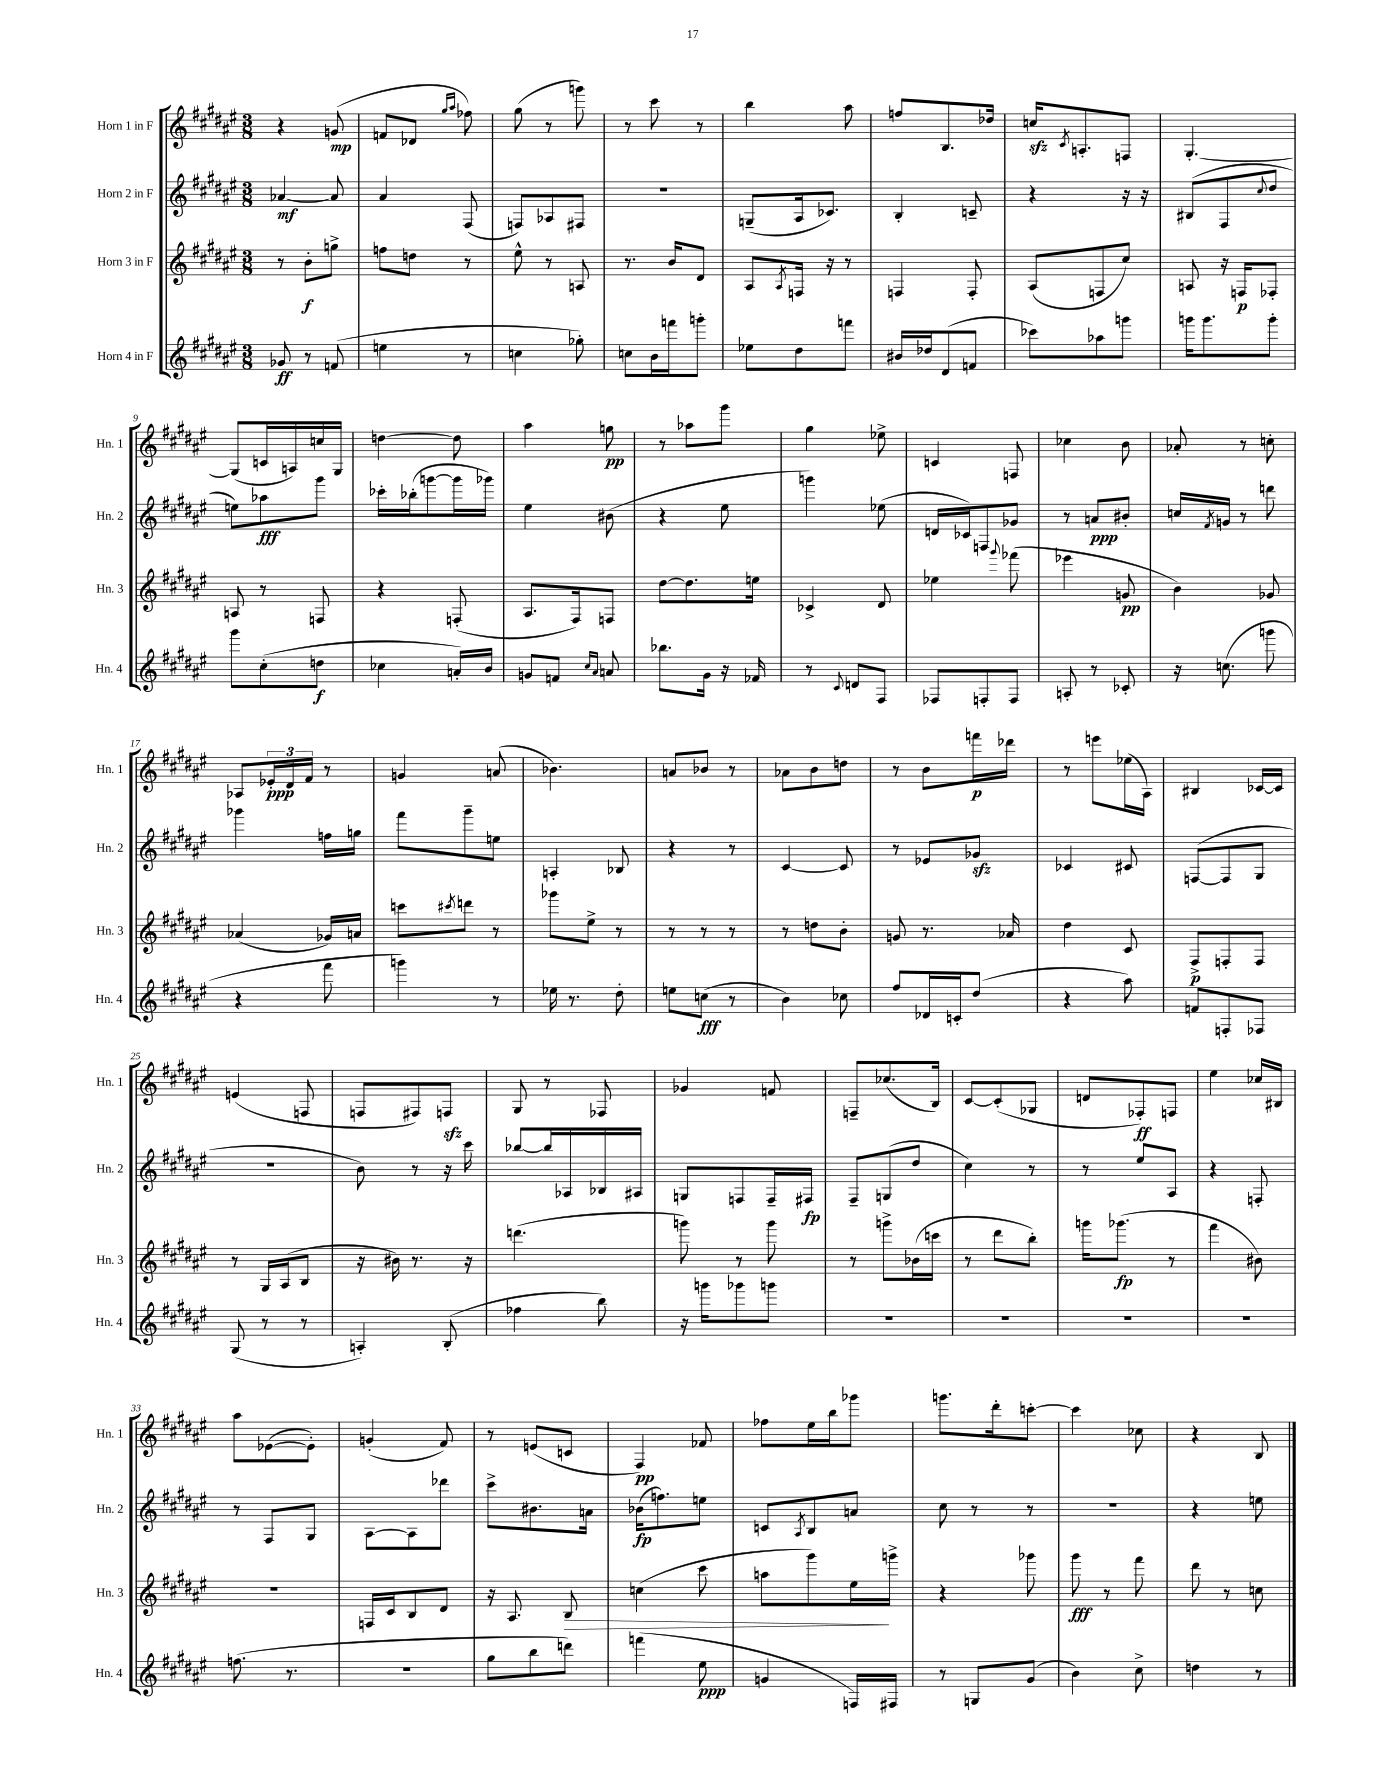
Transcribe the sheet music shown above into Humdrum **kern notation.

**kern	**kern	**kern	**kern
*staff4	*staff3	*staff2	*staff1
*clefG2	*clefG2	*clefG2	*clefG2
*k[f#c#g#d#a#e#]	*k[f#c#g#d#a#e#]	*k[f#c#g#d#a#e#]	*k[f#c#g#d#a#e#]
*M3/8	*M3/8	*M3/8	*M3/8
8g-	8r	[4a-	4r
8r	8b'	.	.
(8f	8gg^	8a-]	(8g
=	=	=	=
4ee	8ff	4a#	8f
.	8dd	.	8d-
.	.	.	16qqgg#
.	.	.	16qqaa#
8r	8r	(8F#	8ff-)
=	=	=	=
4cc	8ee#^^	8F)	(8gg#
.	8r	8A-	8r
8gg-')	8A	8F#	8ggg)
=	=	=	=
8cc	8.r	4.r	8r
16b	.	.	8ccc#
16fff	16b	.	.
8ggg'	8d#	.	8r
=	=	=	=
8ee-	8A#	(8G~	4bb
.	8qA#	.	.
8dd#	16F	16A#	.
.	16r	8.c-)	.
8fff	8r	.	8aa#
=	=	=	=
16b#	4F	4B'	8ff
16dd-	.	.	.
(8d#	.	.	8.B
8f	8F'	8c~	.
.	.	.	16dd-
=	=	=	=
8ccc-)	(8A#	4r	16cc
.	.	.	8qc#
.	.	.	8.A'
8aa-	8F	.	.
8ggg	8cc#)	16r	8F
.	.	16r	.
=	=	=	=
16ggg	8A	(8B#	[4.G#'
8.ggg	.	.	.
.	16r	8F#	.
.	16F	.	.
.	.	8qqcc#	.
8ggg'	8F-'	8dd#	.
=	=	=	=
8ggg#	8A	8ee)	(8G#]
(8cc#'	8r	8aa-	16c
.	.	.	16A)
8dd	8F	8ggg#	16cc
.	.	.	16G#
=	=	=	=
4cc-	4r	16ccc-'	[4dd
.	.	(16bb-'	.
.	.	[8ggg	.
16a')	(8F'	16ggg]	8dd]
16b	.	16ggg-)	.
=	=	=	=
8g	8.A#	4ee#	4aa#
8f	.	.	.
.	16F#)	.	.
16qqcc#	.	.	.
16qqa#	.	.	.
8a	8F	(8b#	8gg
=	=	=	=
8.bb-	[8dd#	4r	8r
.	8.dd#]	.	8aa-
16g#	.	.	.
16r	.	8ee#	8ggg#
16f-	16ee	.	.
=	=	=	=
8r	4c-^	4ggg)	4gg#
8qqc#	.	.	.
8d	.	.	.
8F#	8d#	(8ee-	8ee-^
=	=	=	=
8F-	4ee-	16d	4c
.	.	16c-)	.
8F'	.	8F	.
.	8qqggg#	.	.
8F	(8fff-	8g-	8F
=	=	=	=
8A'	4eee-	8r	4cc-
8r	.	8a	.
8c-'	8g	8b#'	8b
=	=	=	=
16r	4b)	16cc	8a-'
.	.	8qf#	.
(8.cc	.	16g	.
.	.	8r	8r
8ggg	8g-	8ddd	8cc'
=	=	=	=
4r	(4a-	4ggg-	8A-
.	.	.	24e-'
.	.	.	24d#
.	.	.	24f#
8fff#	16g-)	16ff	8r
.	16a	16gg	.
=	=	=	=
4ggg)	8ccc	8fff#	4g
.	8qccc#	.	.
.	8ddd	8ggg#~	.
8r	8r	8ee	(8a
=	=	=	=
16ee-	8ggg-	4A'	4.b-)
8.r	.	.	.
.	8ee#^	.	.
8dd#'	8r	8B-	.
=	=	=	=
8ee	8r	4r	8a
(8cc	8r	.	8b-
8r	8r	8r	8r
=	=	=	=
4b)	8r	[4c#	8a-
.	8dd	.	8b
8cc-	8b'	8c#]	8dd
=	=	=	=
8ff#	8g	8r	8r
16d-	8.r	8e-	8b
16c'	.	.	.
(8dd#	.	8g-	16fff
.	16a-	.	16ddd-
=	=	=	=
4r	4dd#	4c-	8r
.	.	.	8eee
8aa#)	8c#	8c#	(16ee-
.	.	.	16A#)
=	=	=	=
8f	8F#^	([8F	4B#
8F'	8F'	8F]	.
8F-	8F	8G#	[16c-
.	.	.	16c-]
=	=	=	=
(8G#	8r	4.r	(4e
8r	16G#	.	.
.	(16A#	.	.
8r	8B	.	8F
=	=	=	=
4A')	16r	8b)	8F
.	16b#)	.	.
.	8.r	8r	8F#)
(8B'	.	16r	8F
.	16r	16ccc#	.
=	=	=	=
4ff-	(4.ddd	[8bb-	8G#
.	.	16bb-]	8r
.	.	16A-	.
8bb)	.	16B-	8F-
.	.	16A#	.
=	=	=	=
16r	8ggg)	8G	4g-
16ggg	.	.	.
8ggg-	8r	8F	.
8ggg	8ggg	16F~	8f
.	.	16F#	.
=	=	=	=
4.r	8r	8F#~	8F~
.	8ggg^	(8G	(8.cc-
.	(16b-	8dd#	.
.	16ccc	.	16B)
=	=	=	=
4.r	8r	4cc#)	[8c#
.	8ddd#	.	(8c#']
.	8bb')	8r	8G-
=	=	=	=
4.r	16ggg	8r	8d
.	(8.ggg-	.	.
.	.	8ee#	8F-')
.	8r	8A#	8F
=	=	=	=
4.r	4fff#	4r	4ee#
.	8b#)	8F'	16cc-
.	.	.	16B#
=	=	=	=
(8.ff	4.r	8r	8aa#
.	.	8F#	([8e-
8.r	.	.	.
.	.	8G#	8e-'])
=	=	=	=
4.r	16F	[8A#	(4g'
.	16c#	.	.
.	8B	8A#]	.
.	8d#	8ddd-	8f#)
=	=	=	=
8gg#	16r	8ccc#^	8r
.	8.A#	.	.
8bb	.	8.b#	(8e
8ddd)	8B	.	8c
.	.	16a	.
=	=	=	=
(4fff	(4cc	(16b-	4F#)
.	.	8.ff)	.
8ee#	8ccc#	8ee	8f-
=	=	=	=
4g	8aa	8c	8ff-
.	.	8qA#	.
.	8ggg#)	8B	16ee#
.	.	.	16bb
16F)	16ee#	8a	8ggg-
16F#	16ggg^	.	.
=	=	=	=
8r	4r	8cc#	8.ggg
8G	.	8r	.
.	.	.	16ddd#'
(8g#	8ggg-	8r	[8ccc'
=	=	=	=
4b)	8ggg#	4.r	4ccc]
.	8r	.	.
8cc#^	8fff#	.	8cc-
=	=	=	=
4dd	8ddd#	4r	4r
.	8r	.	.
8r	8cc	8ee	8B
==	==	==	==
*-	*-	*-	*-
